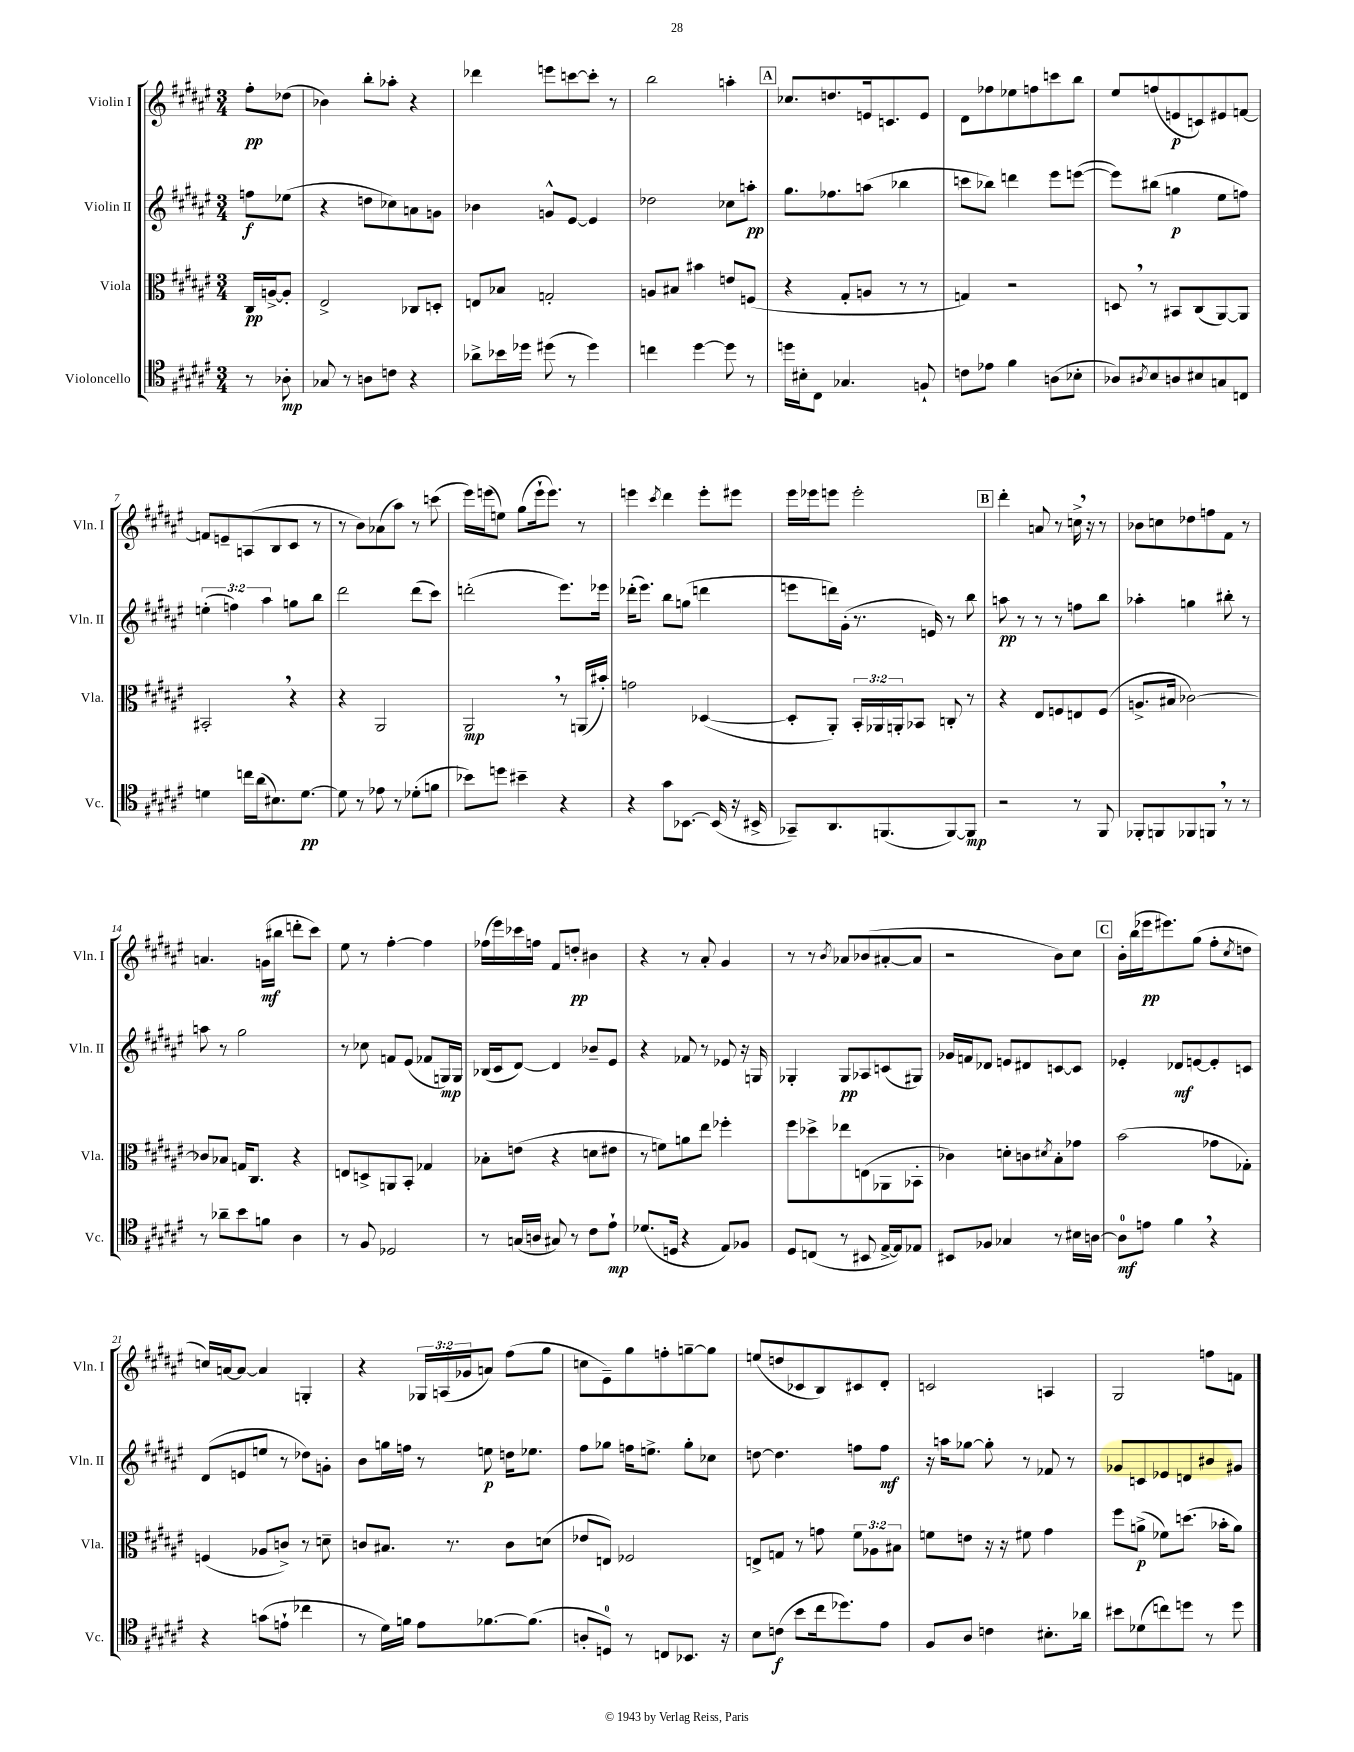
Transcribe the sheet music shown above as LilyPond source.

<<
\new StaffGroup <<
\new Staff = "s0" \with { instrumentName = "Violin I" shortInstrumentName = "Vln. I" } {
    \clef treble \key fis \major \numericTimeSignature \time 3/4 \override Staff.TupletNumber.text = #tuplet-number::calc-fraction-text \partial 4
    fis''8-.\pp des''8( |
    bes'4) b''8-. aes''8-. r4 |
    des'''4 e'''8 c'''8~ c'''8-. r8 |
    b''2 a''4-. |
    \mark \markup { \box "A" } ces''8. d''8. e'16 c'8. e'8 |
    dis'8 fes''8 ees''8 f''8 c'''8 b''8 |
    eis''8 f''8( e'8\p c'8) eis'8 f'8~ |
    f'8 e'8-- a8( b8 cis'8 r8 |
    r8 b'8) aes'8( ais''8) r8 c'''8( |
    eis'''16) e'''16( e''8) gis''8( e'''16-! e'''8.) r8 |
    e'''4 \acciaccatura { cis'''8 } dis'''4 e'''8-. eis'''8 |
    eis'''16 ees'''16 e'''8 e'''2-. |
    \mark \markup { \box "B" } dis'''4-. a'8 r8 c''16-> \breathe r16 r8 |
    bes'8 c''8 des''8 f''8 fis'8 r8 |
    a'4. g'16\mf( bis''16 d'''8-. cis'''8) |
    eis''8 r8 fis''4~-. fis''4 |
    fes''16( eis'''16) ces'''16 f''16 fis'8 d''8-.\pp bis'4 |
    r4 r8 ais'8-. gis'4 |
    r8 r8 \acciaccatura { b'8 } aes'8 bes'8( ais'8~-. ais'8 |
    r2 b'8) cis''8 |
    \mark \markup { \box "C" } b'16-. b''16( ees'''16\pp eis'''8.) gis''8( fis''8-. \acciaccatura { cis''8 } d''8 |
    c''16) a'16~ a'8~ a'4 g4-. |
    r4 \tuplet 3/2 { ges16 a16( ges'16 } a'8) fis''8( gis''8 |
    c''8 eis'8--) gis''8 f''8-. g''8~-- g''8 |
    e''8( d''8 ces'8 b8) cis'8 dis'8-. |
    c'2 a4 |
    gis2 f''8 f'8 \bar "|." |
}
\new Staff = "s1" \with { instrumentName = "Violin II" shortInstrumentName = "Vln. II" } {
    \clef treble \key fis \major \numericTimeSignature \time 3/4 \override Staff.TupletNumber.text = #tuplet-number::calc-fraction-text \partial 4
    f''8\f ees''8( |
    r4 d''8 ces''8) a'8 g'8 |
    bes'4 g'8-^ eis'8~ eis'4 |
    des''2 ces''8 a''8-.\pp |
    \mark \markup { \box "A" } gis''8. fes''8. a''8( bes''4 |
    c'''8 bes''8) d'''4 eis'''8 e'''8~( |
    e'''8) bis''8( g''4\p eis''8 f''8) |
    \tuplet 3/2 { e''4-.( f''4) ais''4 } g''8 b''8 |
    dis'''2 dis'''8( cis'''8) |
    d'''2-.( eis'''8.) ees'''16 |
    des'''16-.( eis'''8.) b''8 g''8( d'''4 |
    e'''8 d'''16) gis'16-.( r8. e'16) r8 b''8 |
    \mark \markup { \box "B" } a''8\pp r8 r8 r8 f''8 b''8 |
    aes''4-. g''4 bis''8-. r8 |
    a''8 r8 gis''2 |
    r8 ces''8 f'8 eis'8( fes'8 g16\mp) g16 |
    bes16( cis'16 dis'8~) dis'4 bes'8-- eis'8 |
    r4 fes'8 r8 ees'8 r16 g16 |
    ges4-. ges8\pp aes8 c'8( gis8) |
    ges'16 f'16 des'8 e'8 dis'8 c'8~ c'8 |
    \mark \markup { \box "C" } ees'4-. des'8\mf e'8~ e'8-. c'8 |
    dis'8( e'8 e''8 r8 des''8) g'8-. |
    b'8 g''16 f''16 r8 e''8\p d''16 ees''8. |
    fis''8 ges''8 f''16 e''8.-> ges''8-. ces''8 |
    d''8~ d''4. f''8 f''8\mf |
    r16 a''16 ges''8~ ges''8-. r8 fes'8 r8 |
    ges'8 c'8 ees'8 d'8 bis'8 gis'8 \bar "|." |
}
\new Staff = "s2" \with { instrumentName = "Viola" shortInstrumentName = "Vla." } {
    \clef alto \key fis \major \numericTimeSignature \time 3/4 \override Staff.TupletNumber.text = #tuplet-number::calc-fraction-text \partial 4
    cis16\pp a16~-> a8-. |
    eis2-> ces8 d8-. |
    e8 bes8 g2-. |
    a8 bis8 bis'4 e'8 f8( |
    \mark \markup { \box "A" } r4 gis8-. a8 r8 r8 |
    g4) r2 |
    d8 \breathe r8 bis,8 cis8( ais,8~) ais,8 |
    bis,2-. \breathe r4 |
    r4 ais,2 |
    ais,2\mp \breathe r8 a,16( bis'16-.) |
    g'2 des4~( |
    des8-. ais,8-.) \tuplet 3/2 { b,16-. aes,16 a,16-. } bes,8 c8-. r8 |
    \mark \markup { \box "B" } r4 eis8 f8 e8 f8( |
    a8.-> bis16 ces'2~) |
    ces'8 bes8 g16 cis8. r4 |
    e8 d8-> a,8 b,8-. ges4 |
    bes8-. e'8( r4 d'8 eis'8 |
    r8 f'8) a'8 eis''8 fes''4-. |
    fis''8 des''8-> ees''8 e8( aes,8 bes,8-. |
    ces'4) d'8-. c'8 \acciaccatura { dis'8 } b8-. ges'8 |
    \mark \markup { \box "C" } b'2( ges'8 ges8-.) |
    f4( aes8 c'8->) r8 d'8-- |
    c'8 bis8. r8. c'8 d'8( |
    ees'8 e8) fes2 |
    e8-> g8 r8 g'8 \tuplet 3/2 { fis'8 aes8 bis8 } |
    f'8 e'8 r16 r16 fis'8 gis'4 |
    fis''8 a'8->\p( fes'8) d''8.( bes'16-. a'8) \bar "|." |
}
\new Staff = "s3" \with { instrumentName = "Violoncello" shortInstrumentName = "Vc." } {
    \clef tenor \key fis \major \numericTimeSignature \time 3/4 \partial 4
    r8 aes8-.\mp |
    ges8 r8 a8 c'8 r4 |
    aes'8-> bes'16 des''16 dis''8( r8 dis''4) |
    c''4 dis''4~ dis''8 r8 |
    \mark \markup { \box "A" } d''16 bis16-. cis8 ges4. f8-! |
    c'8 ees'8 fis'4 a8( bes8-. |
    aes8) \acciaccatura { ais8 } b8 a8 bis8 g8 c8 |
    d'4 c''16 ais'16( bis8.) d'8.~\pp |
    d'8 r8 ees'8 r8 des'8-.( f'8 |
    bes'8) d''8 bis'4-- r4 |
    r4 gis'8 bes,8.~ bes,16( r16 bis,16-> |
    ges,8--) ais,8. f,8.( f,8~) f,8\mp |
    \mark \markup { \box "B" } r2 r8 fis,8 |
    fes,8-. f,8 fes,8 f,8 \breathe r8 r8 |
    r8 aes'8-- b'8 f'8 ais4 |
    r8 fis8 des2 |
    r8 g16( a16 gis8) r8 cis'8 eis'8-!\mp |
    des'8.( d16 r4 eis8) fes8 |
    dis8 c8( r8 bis,8 eis16~-> eis16) ees8 |
    bis,8 fes8 ges4 r8 bis16 a16~ |
    \mark \markup { \box "C" } a8-0\mf e'8 fis'4 \breathe r4 |
    r4 g'8( e'8-! ces''4 |
    r8 dis'16) f'16 eis'8 fes'8.~ fes'8.( |
    a8-. d8-0) r8 c8 bes,8. r16 |
    b8 c'8\f( b'8 cis''16 des''8.) eis'8 |
    fis8 ais8 c'4 bis8.-. aes'16 |
    bis'8 des'8( c''8) d''8 r8 d''8 \bar "|." |
}
>>
>>
